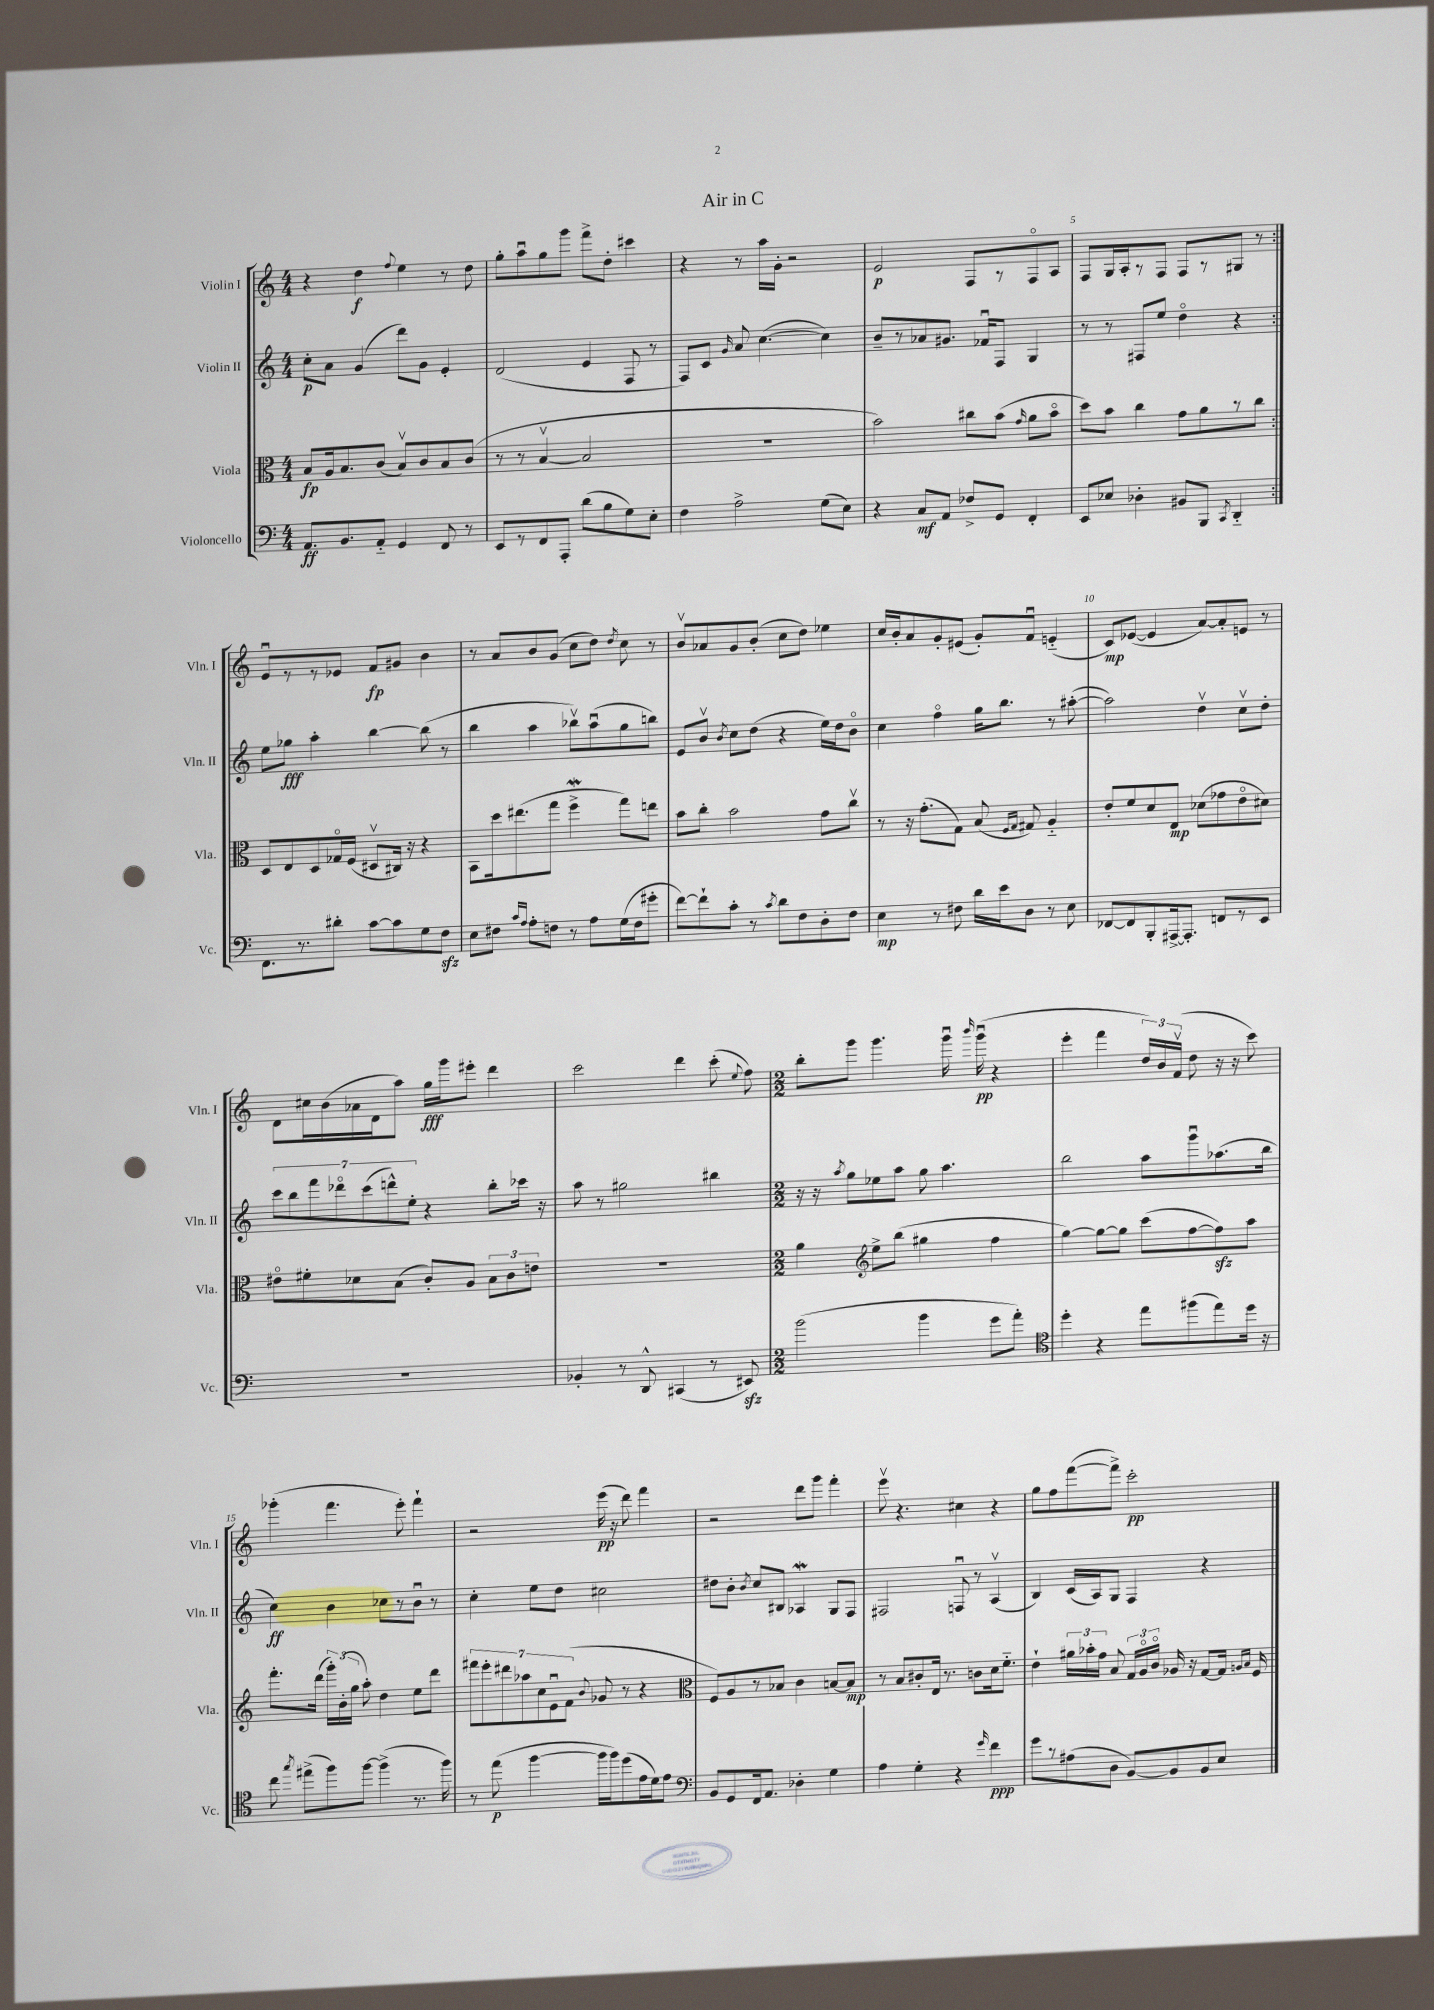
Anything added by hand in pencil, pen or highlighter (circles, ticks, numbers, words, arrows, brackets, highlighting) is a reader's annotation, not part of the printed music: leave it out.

**kern	**dynam	**kern	**dynam	**kern	**dynam	**kern	**dynam
*part4	*part4	*part3	*part3	*part2	*part2	*part1	*part1
*staff4	*staff4	*staff3	*staff3	*staff2	*staff2	*staff1	*staff1
*I"Violoncello	*	*I"Viola	*	*I"Violin II	*	*I"Violin I	*
*I'Vc.	*	*I'Vla.	*	*I'Vln. II	*	*I'Vln. I	*
*clefF4	*	*clefC3	*	*clefG2	*	*clefG2	*
*k[]	*	*k[]	*	*k[]	*	*k[]	*
*M4/4	*	*M4/4	*	*M4/4	*	*M4/4	*
=1	=1	=1	=1	=1	=1	=1	=1
8.AA/L	ff	8B/L	fp	8cc'\L	p	4r	.
.	.	16A/k	.	8a\J	.	.	.
8.BB/	.	8.B/	.	.	.	.	.
.	.	.	.	(4g/	.	4dd\	f
8AA/J	.	(8c/J	.	.	.	.	.
.	.	.	.	.	.	8qqff/	.
4GG/	.	8Bv/L)	.	8ddd\L)	.	4ee\	.
.	.	8c/	.	8g\J	.	.	.
8FF/	.	8B/	.	4e'/	.	8r	.
8r	.	(8c/J	.	.	.	8dd\	.
=2	=2	=2	=2	=2	=2	=2	=2
8EE/L	.	8r	.	(2d/	.	8gg'\L	.
8r	.	8r	.	.	.	8aau\	.
8FF/	.	[4Bv/	.	.	.	8gg\	.
8AAA'/J	.	.	.	.	.	8ggg\J	.
(8d\L	.	2B/]	.	4e/	.	8fff^\L	.
8B\	.	.	.	.	.	8dd'\J	.
8G\)	.	.	.	8F/	.	4ccc#X\	.
8E'\J	.	.	.	8r	.	.	.
=3	=3	=3	=3	=3	=3	=3	=3
4F\	.	1r	.	8F/L)	.	4r	.
.	.	.	.	8c/J	.	.	.
.	.	.	.	16qqg/	.	.	.
2A^\	.	.	.	8a/	.	8r	.
.	.	.	.	([4.cc\	.	16aa\LL	.
.	.	.	.	.	.	16g'\JJ	.
.	.	.	.	.	.	2r	.
(8G\L	.	.	.	4cc\])	.	.	.
8E\J)	.	.	.	.	.	.	.
=4	=4	=4	=4	=4	=4	=4	=4
4r	.	2b\)	.	8b~/L	.	2e/	p
.	.	.	.	8r	.	.	.
8C/L	mf	.	.	8a-X/	.	.	.
8AA/J	.	.	.	8.g#X/J	.	.	.
8F-X^/L	.	8cc#X\L	.	.	.	8F/L	.
.	.	.	.	16f-Xu/KL	.	.	.
8GG/J	.	(8b\J	.	8F/J	.	8r	.
.	.	16qqg/	.	.	.	.	.
4FF'/	.	8a\L	.	4G/	.	8F/	.
.	.	8b\J	.	.	.	8A/J	.
=5	=5	=5	=5	=5	=5	=5	=5
8EE/L	.	8dd\L)	.	8r	.	8F/L	.
8E-X/J	.	8b\J	.	8r	.	16G/L	.
.	.	.	.	.	.	16A'/J	.
4D-X'\	.	4cc\	.	8F#X/L	.	8r	.
.	.	.	.	8ee/J	.	8F/J	.
8BB#X/L	.	8g\L	.	4dd\	.	8F/L	.
8BBB/J	.	8a\	.	.	.	8r	.
8qCC/	.	.	.	.	.	.	.
4DD/	.	8r	.	4r	.	8G#X/J	.
.	.	8cc\J	.	.	.	8r	.
!!LO:LB:g=z
=6:|!	=6:|!	=6:|!	=6:|!	=6:|!	=6:|!	=6:|!	=6:|!
8.FF\L	.	8D/L	.	8ee\L	.	8eu/L	.
.	.	8E/	.	8gg-X\J	fff	8r	.
8.r	.	.	.	.	.	.	.
.	.	8D/	.	4aa'\	.	8r	.
8d#X'\J	.	16G-X/L	.	.	.	8e-X/J	.
.	.	(16F/JJ	.	.	.	.	.
[8c\L	.	8D#Xv/L	.	[4bb\	.	8f/L	fp
8c\]	.	16C#X/Jk)	.	.	.	8g#X/J	.
.	.	16r	.	.	.	.	.
8G\	.	4r	.	(8bb\]	.	4b\	.
8Fzz\J	.	.	.	8r	.	.	.
=7	=7	=7	=7	=7	=7	=7	=7
8E\L	.	8BB\L	.	4bb\	.	8r	.
8F#X\J	.	16dd\k	.	.	.	8a/L	.
.	.	(8.ee#X\	.	.	.	.	.
16qqc/LL	.	.	.	.	.	.	.
16qqA/JJ	.	.	.	.	.	.	.
8A'\L	.	.	.	4aa\	.	8b/	.
8Fn\J	.	8gg\J	.	.	.	(8g/J	.
8r	.	4ffw^\	.	8bb-Xv\L)	.	8cc\L	.
8A\L	.	.	.	(8aau\	.	8dd\J)	.
.	.	.	.	.	.	8qdd/	.
(16G\L	.	8gg\L)	.	8gg\	.	8cc\	.
16F\J	.	.	.	.	.	.	.
8g#X'\J	.	8een\J	.	8bbn\J)	.	8r	.
=8	=8	=8	=8	=8	=8	=8	=8
[8f\L)	.	8b\L	.	8e/L	.	8bv/L	.
8f`\]	.	8cc'\J	.	8bv/J	.	8a-X/	.
.	.	.	.	8qb/	.	.	.
8c'\J	.	2b\	.	8cc\L	.	8g/	.
8r	.	.	.	(8dd\J	.	(8b'/J	.
8qc/	.	.	.	.	.	.	.
8d\L	.	.	.	4r	.	8cc\L	.
8F\	.	.	.	.	.	8dd\J)	.
8D'\	.	8g\L	.	16ee\LL)	.	4ee-X\	.
.	.	.	.	16dd\J	.	.	.
8F\J	.	8ccv\J	.	8b\J	.	.	.
=9	=9	=9	=9	=9	=9	=9	=9
4E\	mp	8r	.	4cc\	.	16cc/LL	.
.	.	.	.	.	.	16b'/J	.
.	.	16r	.	.	.	8a/	.
.	.	(8.g'\L	.	.	.	.	.
8r	.	.	.	4ff\	.	8g'/	.
8F#X\	.	8G\J)	.	.	.	(8e#X/J	.
16d\LL	.	(8B/	.	16gg\KL	.	8g'/L)	.
16e\J	.	.	.	8.bb\J	.	.	.
.	.	16qqF/LL	.	.	.	.	.
.	.	16qqG/JJ	.	.	.	.	.
8D\J	.	8G#X/)	.	.	.	8fu/J	.
8r	.	4A/	.	8r	.	(4en/	.
8E\	.	.	.	([8aa#X'\	.	.	.
=10	=10	=10	=10	=10	=10	=10	=10
[8FF-X/L	.	8e'/L	.	2aa#\])	.	8c/L)	mp
8FF-/]	.	8f/	.	.	.	([8e-X/J	.
8BBB'/	.	8d/	.	.	.	4e-/]	.
[16AAA#X^/k	.	8E/J	mp	.	.	.	.
8.AAA#'/J]	.	.	.	.	.	.	.
.	.	(8d-X\L	.	4ddv\	.	[8a/L)	.
8FFn/L	.	8g-X\	.	.	.	8a'/]	.
8r	.	8e\	.	8ccv\L	.	8en/J	.
8EE/J	.	8d#X\J)	.	8dd'\J	.	8r	.
!!LO:LB:g=z
=11	=11	=11	=11	=11	=11	=11	=11
1r	.	8e#X\L	.	14ccc\L	.	8d\L	.
.	.	.	.	14bb\	.	.	.
.	.	8f#X'\	.	.	.	16cc#X\L	.
.	.	.	.	14fff\	.	.	.
.	.	.	.	.	.	(16b\	.
.	.	.	.	14ddd-X\	.	.	.
.	.	8d-X\	.	.	.	16a-X\	.
.	.	.	.	(14ccc\	.	.	.
.	.	.	.	.	.	16d\J	.
.	.	.	.	14dddn^^\)	.	.	.
.	.	(8B\J	.	.	.	8aa\J)	.
.	.	.	.	14ee'\J	.	.	.
.	.	8c'/L)	.	4r	.	16gg\LL	fff
.	.	.	.	.	.	16ggg\J	.
.	.	8A/J	.	.	.	8eee#X'\J	.
.	.	12B\L	.	8bb'\L	.	4ddd\	.
.	.	12c\	.	.	.	.	.
.	.	.	.	16ccc-X\Jk	.	.	.
.	.	12en\J	.	.	.	.	.
.	.	.	.	16r	.	.	.
=12	=12	=12	=12	=12	=12	=12	=12
4BB-X'/	.	1r	.	8aa\	.	2ccc\	.
.	.	.	.	8r	.	.	.
8r	.	.	.	2gg#X\	.	.	.
8DD^^/	.	.	.	.	.	.	.
(4CC#X/	.	.	.	.	.	4ddd\	.
8r	.	.	.	4bb#X\	.	(8ccc'\	.
.	.	.	.	.	.	8qqee/	.
8EE#Xzz/)	.	.	.	.	.	8ff\)	.
=13	=13	=13	=13	=13	=13	=13	=13
*M2/2	*	*M2/2	*	*M2/2	*	*M2/2	*
(2b\	.	4a\	.	16r	.	8bb'\L	.
.	.	.	.	16r	.	.	.
.	.	.	.	8qaa/	.	.	.
.	.	.	.	8gg\L	.	8ggg\J	.
*	*	*clefG2	*	*	*	*	*
.	.	8ee^\L	.	8ee-X\	.	4.ggg\	.
.	.	(8bb\J	.	8aa\J	.	.	.
4b\	.	4gg#X\	.	8gg\	.	.	.
.	.	.	.	4.aa\	.	16gggu\	.
.	.	.	.	.	.	16qqbbb/	.
.	.	.	.	.	.	(16gggu\	pp
8g\L	.	4ff\	.	.	.	4r	.
8a'\J)	.	.	.	.	.	.	.
=14	=14	=14	=14	=14	=14	=14	=14
*clefC4	*	*	*	*	*	*	*
4dd'\	.	[4gg\)	.	2bb\	.	4eee'\	.
4r	.	8gg\L_	.	.	.	4fff\	.
.	.	8gg\J]	.	.	.	.	.
8ee\L	.	(8ccc\L	.	8aa\L	.	24dd/LL)	.
.	.	.	.	.	.	24b/	.
.	.	.	.	.	.	(24fv/JJ	.
(8ff#X\	.	[8ff\	.	8gggu\	.	8dd\	.
8ee\)	.	8ffzz\])	.	(8.aa-X\	.	16r	.
.	.	.	.	.	.	16r	.
16dd\Jk	.	8aa\J	.	.	.	8ccc\)	.
16r	.	.	.	16bb\Jk	.	.	.
!!LO:LB:g=z
=15	=15	=15	=15	=15	=15	=15	=15
8cc\	.	8.fff'\L	.	4cc\)	ff	(4ggg-X'\	.
8qgg/	.	.	.	.	.	.	.
(8ee#X^\L	.	.	.	.	.	.	.
.	.	(16ddd\Jk	.	.	.	.	.
8ff\)	.	24ggg'\LL)	.	4b\	.	4.fff\	.
.	.	(24b'\	.	.	.	.	.
.	.	24gg\JJ	.	.	.	.	.
[8ff\J	.	8aa'\)	.	.	.	.	.
(4ff^\]	.	4dd\	.	8cc-X\L	.	.	.
.	.	.	.	8r	.	8eee'\)	.
8.r	.	8ee\L	.	8bu\J	.	4fff`\	.
.	.	8ddd\J	.	8r	.	.	.
16ff\)	.	.	.	.	.	.	.
=16	=16	=16	=16	=16	=16	=16	=16
8r	.	14fff#X\L	.	4cc'\	.	2r	.
.	.	14eee'\	.	.	.	.	.
(8ee\	p	.	.	.	.	.	.
.	.	14ddd#X\	.	.	.	.	.
.	.	14aa-X\	.	.	.	.	.
[4ff\	.	.	.	8ee\L	.	.	.
.	.	14cc\	.	.	.	.	.
.	.	14eu\	.	.	.	.	.
.	.	.	.	8dd\J	.	.	.
.	.	(14f\J	.	.	.	.	.
.	.	8qqb/	.	.	.	.	.
16ff\LL]	.	8g-X/	.	2cc#X\	.	(16eee\	pp
16ff\J)	.	.	.	.	.	16r	.
(8dd\	.	8r	.	.	.	8ddd\)	.
16e\L	.	4r	.	.	.	4fff\	.
16d\J)	.	.	.	.	.	.	.
8e\J	.	.	.	.	.	.	.
=17	=17	=17	=17	=17	=17	=17	=17
*clefF4	*	*clefC3	*	*	*	*	*
8BB/L	.	8F/L)	.	8dd#X\L	.	2r	.
8GG/	.	8A/	.	8b'\J	.	.	.
.	.	.	.	8qb/	.	.	.
16FF/k	.	8r	.	8cc/L	.	.	.
8.AA/J	.	.	.	.	.	.	.
.	.	8B-X/J	.	8B#X/J	.	.	.
4D-X'\	.	4c\	.	4A-Xw/	.	8ddd\L	.
.	.	.	.	.	.	8ggg\J	.
4G\	.	[8Bn/L	.	8G/L	.	4fff'\	.
.	.	8B/J]	mp	8F/J	.	.	.
=18	=18	=18	=18	=18	=18	=18	=18
4A\	.	8r	.	2F#X/	.	8eeev\	.
.	.	8B/L	.	.	.	4.r	.
4G'\	.	8c#X'/	.	.	.	.	.
.	.	16E/Jk	.	.	.	.	.
.	.	8.r	.	.	.	.	.
4r	.	.	.	8Fnu/	.	4cc#X\	.
.	.	8cn\L	.	8r	.	.	.
16qqg/	.	.	.	.	.	.	.
4f\	ppp	16d\k	.	(4Av/	.	4r	.
.	.	8.f\J	.	.	.	.	.
=19	=19	=19	=19	=19	=19	=19	=19
8g\L	.	4e`\	.	4B/)	.	8gg\L	.
8r	.	.	.	.	.	8ff\	.
(8A#X\	.	24a#X\LL	.	(16c/LL	.	([8fff\	.
.	.	24b-X'\	.	.	.	.	.
.	.	.	.	16A/J)	.	.	.
.	.	24g\JJ	.	.	.	.	.
8D\J	.	8B/	.	8G/J	.	8fff^\J])	.
[8BB/L)	.	24G/LL	.	4F/	.	2ccc'\	pp
.	.	24A/	.	.	.	.	.
.	.	24c/JJ	.	.	.	.	.
8BB/]	.	16A-X/	.	.	.	.	.
.	.	16r	.	.	.	.	.
8BB/	.	[8G/L	.	4r	.	.	.
8E/J	.	16G/Jk]	.	.	.	.	.
.	.	16qqAn/LL	.	.	.	.	.
.	.	16qqB/JJ	.	.	.	.	.
.	.	16F/	.	.	.	.	.
==	==	==	==	==	==	==	==
*-	*-	*-	*-	*-	*-	*-	*-
